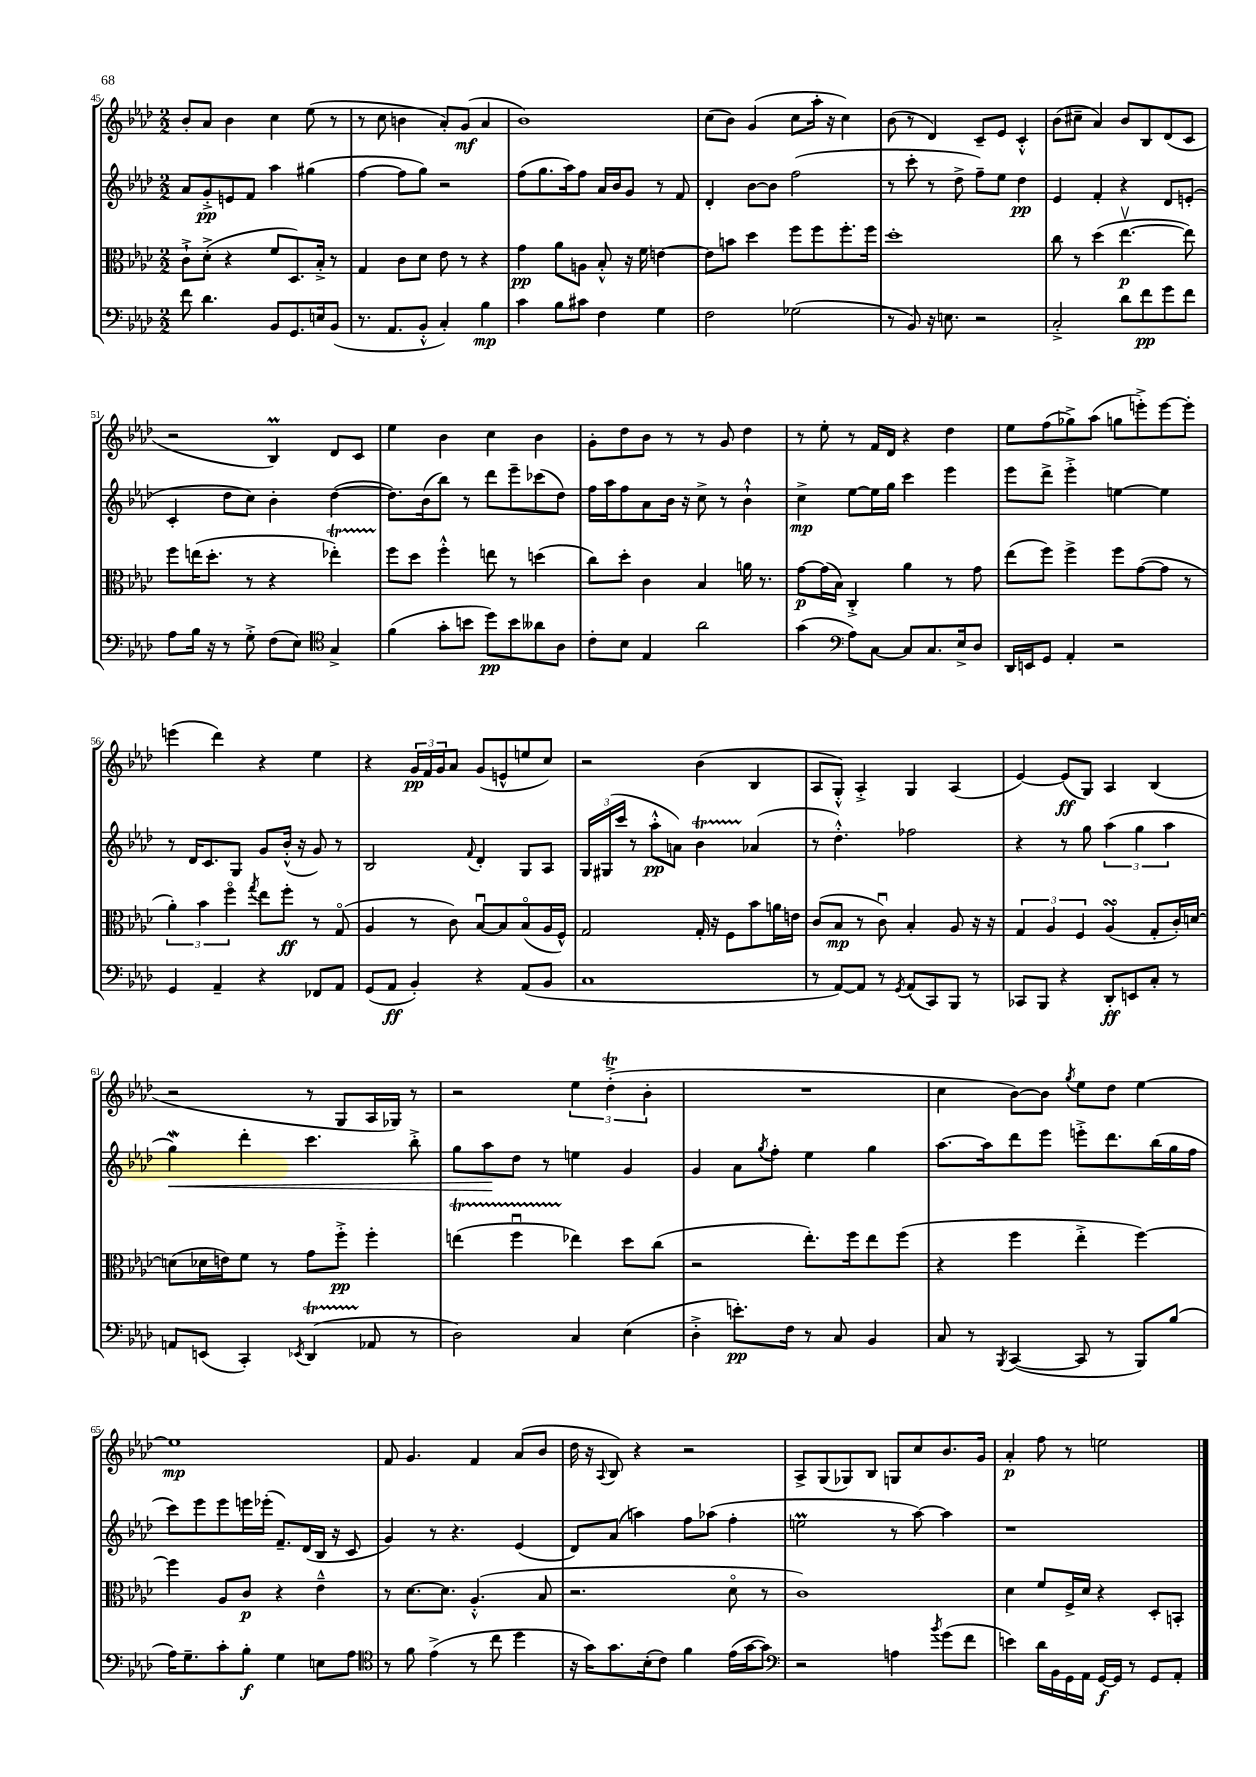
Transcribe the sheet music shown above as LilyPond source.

<<
\new StaffGroup <<
\new Staff = "s0" {
    \clef treble \key aes \major \numericTimeSignature \time 2/2
    bes'8-. aes'8 bes'4 c''4 ees''8( r8 |
    r8 c''8 b'4 aes'8-.) g'8\mf( aes'4 |
    bes'1) |
    c''8( bes'8) g'4( c''8 aes''16-. r16 c''4) |
    bes'8( r8 des'4) c'8-- ees'8 c'4-.-^ |
    bes'8( cis''8-- aes'4) bes'8 bes8 des'8( c'8 |
    r2 bes4\prall) des'8 c'8 |
    ees''4 bes'4 c''4 bes'4 |
    g'8-. des''8 bes'8 r8 r8 g'8 des''4 |
    r8 ees''8-. r8 f'16 des'16 r4 des''4 |
    ees''8 f''8( ges''8->) aes''8( g''8 e'''8-.->) e'''8~ e'''8-. |
    e'''4( des'''4) r4 ees''4 |
    r4 \tuplet 3/2 { g'16\pp f'16 g'16 } aes'8 g'8( e'8-^ e''8 c''8) |
    r2 bes'4( bes4 |
    aes8 g8-.-^) aes4-.-> g4 aes4( |
    ees'4~) ees'8\ff( g8) aes4 bes4( |
    r2 r8 g8 aes16 ges16) r8 |
    r2 \tuplet 3/2 { ees''4 des''4-.->\trill( bes'4-. } |
    R1 |
    c''4 bes'8~) bes'8 \acciaccatura { g''8 } ees''8 des''8 ees''4~ |
    ees''1\mp |
    f'8 g'4. f'4 aes'8( bes'8 |
    des''16 r16 \appoggiatura { aes8 } bes8) r4 r2 |
    aes8-> g8( ges8) bes8 g8 c''8 bes'8. g'16 |
    aes'4-.\p f''8 r8 e''2 \bar "|." |
}
\new Staff = "s1" {
    \clef treble \key aes \major \numericTimeSignature \time 2/2
    aes'8 g'8-.->\pp e'8 f'8 aes''4 gis''4( |
    f''4~ f''8 g''8) r2 |
    f''8( g''8. aes''16) f''8 aes'16 bes'16 g'8 r8 f'8 |
    des'4-. bes'8~ bes'8 f''2( |
    r8 c'''8-. r8 des''8-> f''8--) ees''8 des''4\pp |
    ees'4 f'4-. r4 des'8 e'8-.( |
    c'4-. des''8 c''8) bes'4-. des''4~( |
    des''8.) bes'16( bes''8) r8 des'''8 ees'''8-- ces'''8( des''8) |
    f''16 aes''16 f''8 aes'8 bes'16 r16 c''8-> r8 bes'4-!-^ |
    c''4->\mp ees''8~ ees''16 g''16 c'''4 ees'''4 |
    ees'''8 des'''8-> ees'''4-.-> e''4~ e''4 |
    r8 des'16 c'8. g8 g'8 bes'16-.-^( r16 g'8) r8 |
    bes2 \appoggiatura { f'8 } des'4-. g8 aes8 |
    \tuplet 3/2 { g16 gis16( c'''16 } r8 aes''8-.-^\pp a'8) bes'4\startTrillSpan aes'4\stopTrillSpan( |
    r8 des''4.-.-^) fes''2 |
    r4 r8 g''8 \tuplet 3/2 { aes''4( g''4 aes''4 } |
    g''4\mordent\<) des'''4-. c'''4. bes''8-.-> |
    g''8 aes''8\! des''8 r8 e''4 g'4 |
    g'4 aes'8 \acciaccatura { g''8 } f''8-. ees''4 g''4 |
    aes''8.~ aes''16 des'''8 ees'''8 e'''8-.-> des'''8. bes''16( g''16 f''16 |
    c'''8) ees'''8 ees'''8 e'''16 ees'''16-.( f'8.--) des'16( bes16 r16 c'8 |
    g'4) r8 r4. ees'4( |
    des'8) aes'8( a''4) f''8 aes''8( f''4-. |
    e''2\prall r8 aes''8~) aes''4 |
    r1 \bar "|." |
}
\new Staff = "s2" {
    \clef alto \key aes \major \numericTimeSignature \time 2/2
    c'8-!-> des'8-.->( r4 f'8 des8.) bes16-.-> r8 |
    g4 c'8 des'8 ees'8 r8 r4 |
    g'4\pp aes'8 a8 bes8-.-^ r16 f'16 e'4~ |
    e'8 b'8 des''4 f''8 f''8 f''8.-. f''16 |
    des''1-. |
    c''8 r8 des''4( ees''4.~\upbow\p ees''8) |
    f''8 e''16( des''8.-. r8 r4 ees''4-.\startTrillSpan) |
    f''8\stopTrillSpan des''8 f''4-.-^ e''8 r8 d''4( |
    c''8) des''8-. c'4 bes4 a'16 r8. |
    g'8~\p g'16( bes16) c4-.-> aes'4 r8 g'8 |
    ees''8( f''8) f''4-> f''8 g'8~( g'8 r8 |
    \tuplet 3/2 { aes'4-.) bes'4 f''4\flageolet } \acciaccatura { g''8 } ees''8 f''8-.\ff r8 g8\flageolet( |
    aes4 r8 c'8) bes8~\downbow bes8 bes8\flageolet( aes16 f16-^) |
    g2 g16-. r16 f8 bes'8 a'16 e'16 |
    c'8( bes8\mp r8 c'8\downbow) bes4-. aes8 r16 r16 |
    \tuplet 3/2 { g4 aes4 f4 } aes4\turn( g8-. c'16-.) d'16~ |
    d'8( des'16 e'16) f'8 r8 g'8 f''8-.->\pp f''4-. |
    e''4\startTrillSpan( f''4\downbow ees''4\stopTrillSpan) des''8 c''8( |
    r2 ees''8.-.) f''16 ees''8 f''8( |
    r4 f''4 ees''4-.-> f''4~) |
    f''4 aes8 c'8\p r4 ees'4---^ |
    r8 des'8.~ des'8. aes4.-.-^( bes8 |
    r2. des'8\flageolet r8 |
    c'1) |
    des'4 f'8 f16-> des'16 r4 des8-. b,8-. \bar "|." |
}
\new Staff = "s3" {
    \clef bass \key aes \major \numericTimeSignature \time 2/2
    f'8 des'4. bes,8 g,8. e16 bes,8( |
    r8. aes,8. bes,8-.-^ c4-.) bes4\mp |
    c'4 bes8 cis'8 f4 g4 |
    f2 ges2( |
    r8 bes,8) r16 e8. r2 |
    c2-.-> des'8 f'8\pp g'8 f'8 |
    aes8 bes16 r16 r8 g8-.-> f8( ees8) \clef tenor g4-> |
    f'4( g'8-. b'8 des''8\pp) b'8 aeses'8 aes8 |
    c'8-. bes8 ees4 aes'2 |
    g'4( \clef bass aes8) c8~ c8 c8. ees16-> des8 |
    des,16 e,16 g,8 aes,4-. r2 |
    g,4 aes,4-- r4 fes,8 aes,8 |
    g,8( aes,8\ff bes,4-.) r4 aes,8( bes,8 |
    c1 |
    r8 aes,8~) aes,8 r8 \acciaccatura { g,8 } aes,8( c,8) bes,,8 r8 |
    ces,8 bes,,8 r4 des,8-.\ff e,8 c8-. r8 |
    a,8 e,8( c,4-.) \acciaccatura { ees,8 } des,4\startTrillSpan( aes,8\stopTrillSpan r8 |
    des2) c4 ees4( |
    des4-.-> e'8.-.\pp) f16 r8 c8 bes,4 |
    c8 r8 \acciaccatura { bes,,8 } c,4~( c,8 r8 bes,,8) bes8( |
    aes16) g8.-- c'8-. bes8-.\f g4 e8 aes8 |
    \clef tenor r8 f'8 ees'4->( r8 c''8 des''4 |
    r16 g'16) g'8. bes16-.( c'8) f'4 ees'16( g'16~ g'8) |
    \clef bass r2 a4 \acciaccatura { bes'8 } g'8( f'8 |
    e'4) des'16 bes,16 g,16 aes,16 g,16~\f g,16 r8 g,8 aes,8-. \bar "|." |
}
>>
>>
\layout { \context { \Score currentBarNumber = #45 } }
